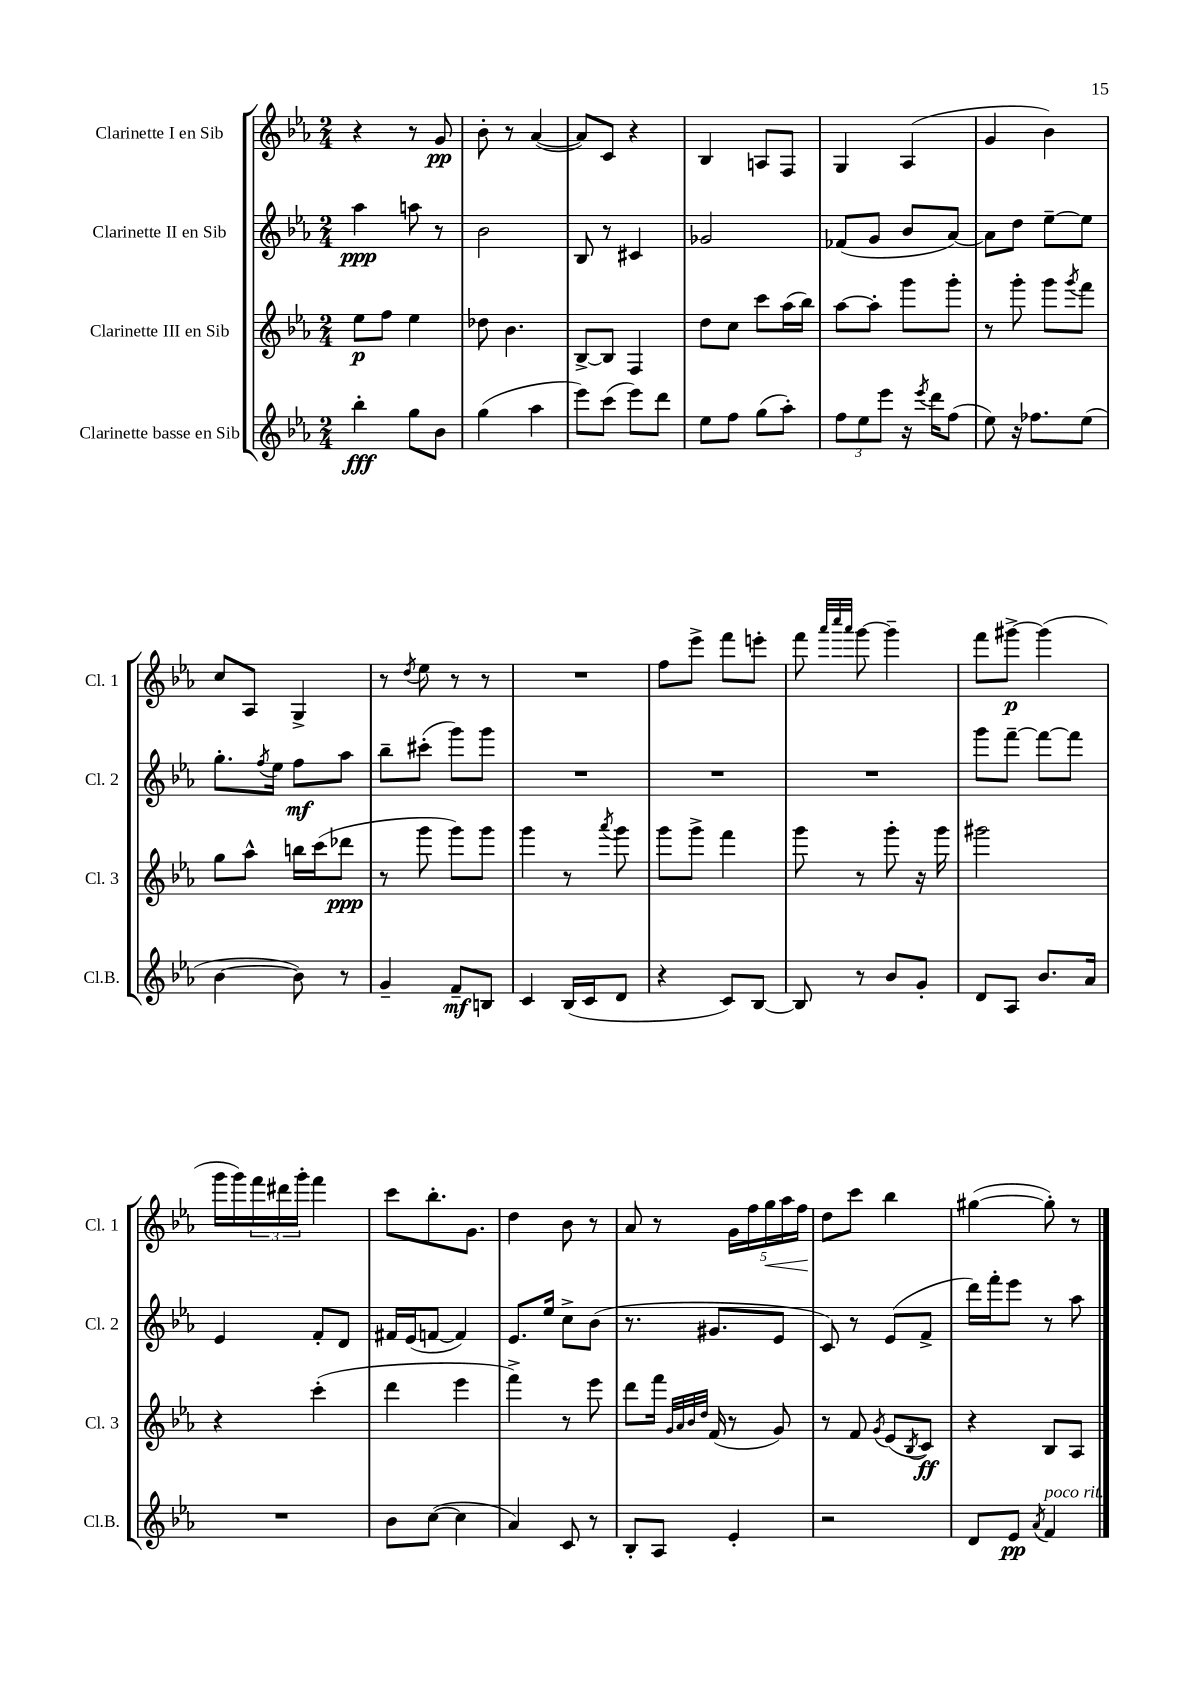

**kern	**dynam	**kern	**dynam	**kern	**dynam	**kern	**dynam
*part4	*part4	*part3	*part3	*part2	*part2	*part1	*part1
*staff4	*staff4	*staff3	*staff3	*staff2	*staff2	*staff1	*staff1
*I"Clarinette basse en Sib	*	*I"Clarinette III en Sib	*	*I"Clarinette II en Sib	*	*I"Clarinette I en Sib	*
*I'Cl.B.	*	*I'Cl. 3	*	*I'Cl. 2	*	*I'Cl. 1	*
*clefG2	*	*clefG2	*	*clefG2	*	*clefG2	*
*k[b-e-a-]	*	*k[b-e-a-]	*	*k[b-e-a-]	*	*k[b-e-a-]	*
*M2/4	*	*M2/4	*	*M2/4	*	*M2/4	*
=1	=1	=1	=1	=1	=1	=1	=1
4bb-'\	fff	8ee-\L	p	4aa-\	ppp	4r	.
.	.	8ff\J	.	.	.	.	.
8gg\L	.	4ee-\	.	8aan\	.	8r	.
8b-\J	.	.	.	8r	.	8g/	pp
=2	=2	=2	=2	=2	=2	=2	=2
(4gg\	.	8dd-X\	.	2b-\	.	8b-'\	.
.	.	4.b-\	.	.	.	8r	.
4aa-\	.	.	.	.	.	([4a-/	.
=3	=3	=3	=3	=3	=3	=3	=3
8eee-\L)	.	[8B-^/L	.	8B-/	.	8a-/L])	.
(8ccc\J	.	8B-/J]	.	8r	.	8c/J	.
8eee-\L)	.	4F/	.	4c#X/	.	4r	.
8ddd\J	.	.	.	.	.	.	.
=4	=4	=4	=4	=4	=4	=4	=4
8ee-\L	.	8dd\L	.	2g-X/	.	4B-/	.
8ff\J	.	8cc\J	.	.	.	.	.
(8gg\L	.	8ccc\L	.	.	.	8An/L	.
8aa-'\J)	.	(16aa-\L	.	.	.	8F/J	.
.	.	16bb-\JJ)	.	.	.	.	.
=5	=5	=5	=5	=5	=5	=5	=5
12ff\L	.	[8aa-\L	.	(8f-X/L	.	4G/	.
12ee-\	.	.	.	.	.	.	.
.	.	8aa-'\J]	.	8g/J	.	.	.
12eee-\J	.	.	.	.	.	.	.
16r	.	8ggg\L	.	8b-/L	.	(4A-/	.
8qeee-/	.	.	.	.	.	.	.
16ddd\KL	.	.	.	.	.	.	.
(8ff\J	.	8ggg'\J	.	[8a-/J)	.	.	.
=6	=6	=6	=6	=6	=6	=6	=6
8ee-\)	.	8r	.	8a-\L]	.	4g/	.
16r	.	8ggg'\	.	8dd\J	.	.	.
8.ff-X\L	.	.	.	.	.	.	.
.	.	8ggg\L	.	[8ee-~\L	.	4b-\)	.
.	.	8qggg/	.	.	.	.	.
(8ee-\J	.	8fff\J	.	8ee-\J]	.	.	.
!!LO:LB:g=z
=7	=7	=7	=7	=7	=7	=7	=7
[4b-\	.	8gg\L	.	8.gg'\L	.	8cc/L	.
.	.	8aa-^^\J	.	.	.	8A-/J	.
.	.	.	.	8qff/	.	.	.
.	.	.	.	16ee-\Jk	.	.	.
8b-\])	.	16bbn\LL	.	8ff\L	mf	4G^/	.
.	.	(16ccc\J	.	.	.	.	.
8r	.	8ddd-X\J	ppp	8aa-\J	.	.	.
=8	=8	=8	=8	=8	=8	=8	=8
4g~/	.	8r	.	8bb-~\L	.	8r	.
.	.	.	.	.	.	8qdd/	.
.	.	8ggg\	.	(8ccc#X'\J	.	8ee-\	.
8f~/L	mf	8ggg\L)	.	8ggg\L)	.	8r	.
8Bn/J	.	8ggg\J	.	8ggg\J	.	8r	.
=9	=9	=9	=9	=9	=9	=9	=9
4c/	.	4ggg\	.	2r	.	2r	.
(16B-/LL	.	8r	.	.	.	.	.
16c/J	.	.	.	.	.	.	.
.	.	8qaaa-/	.	.	.	.	.
8d/J	.	8ggg\	.	.	.	.	.
=10	=10	=10	=10	=10	=10	=10	=10
4r	.	8ggg\L	.	2r	.	8ff\L	.
.	.	8ggg^\J	.	.	.	8eee-^\J	.
8c/L)	.	4fff\	.	.	.	8fff\L	.
[8B-/J	.	.	.	.	.	8eeen'\J	.
=11	=11	=11	=11	=11	=11	=11	=11
8B-/]	.	8ggg\	.	2r	.	8fff\	.
.	.	.	.	.	.	32qqaaa-/LLL	.
.	.	.	.	.	.	32qqcccc/	.
.	.	.	.	.	.	32qqaaa-/JJJ	.
8r	.	8r	.	.	.	[8ggg\	.
8b-/L	.	8ggg'\	.	.	.	4ggg~\]	.
8g'/J	.	16r	.	.	.	.	.
.	.	16ggg\	.	.	.	.	.
=12	=12	=12	=12	=12	=12	=12	=12
8d/L	.	2ggg#X\	.	8ggg\L	.	8fff\L	.
8A-/J	.	.	.	[8fff~\J	.	[8ggg#X^\J	p
8.b-/L	.	.	.	8fff\L_	.	(4ggg#\]	.
.	.	.	.	8fff\J]	.	.	.
16a-/Jk	.	.	.	.	.	.	.
!!LO:LB:g=z
=13	=13	=13	=13	=13	=13	=13	=13
2r	.	4r	.	4e-/	.	16ggg\LL	.
.	.	.	.	.	.	16ggg\)	.
.	.	.	.	.	.	24fff\	.
.	.	.	.	.	.	24ddd#X\	.
.	.	.	.	.	.	24ggg'\JJ	.
.	.	(4ccc'\	.	8f'/L	.	4fff\	.
.	.	.	.	8d/J	.	.	.
=14	=14	=14	=14	=14	=14	=14	=14
8b-\L	.	4ddd\	.	16f#X/LL	.	8ccc\L	.
.	.	.	.	(16e-/J	.	.	.
([8cc\J	.	.	.	[8fn/J	.	8.bb-'\	.
4cc\]	.	4eee-\	.	4f/])	.	.	.
.	.	.	.	.	.	8.g\J	.
=15	=15	=15	=15	=15	=15	=15	=15
4a-/)	.	4fff^\)	.	8.e-/L	.	4dd\	.
.	.	.	.	16ee-/Jk	.	.	.
8c/	.	8r	.	8cc^\L	.	8b-\	.
8r	.	8eee-\	.	(8b-\J	.	8r	.
=16	=16	=16	=16	=16	=16	=16	=16
8B-'/L	.	8ddd\L	.	8.r	.	8a-/	.
8A-/J	.	16fff\Jk	.	.	.	8r	.
.	.	32qqg/LLL	.	.	.	.	.
.	.	32qqa-/	.	.	.	.	.
.	.	32qqb-/	.	.	.	.	.
.	.	32qqdd/JJJ	.	.	.	.	.
.	.	(16f/	.	8.g#X/L	.	.	.
4e-'/	.	8r	.	.	.	20g\LL	.
.	.	.	.	.	.	20ff\	.
!	!	!	!	!	!	!	!LO:HP:b
.	.	.	.	.	.	20gg\	<
.	.	8g/)	.	8e-/J	.	.	.
.	.	.	.	.	.	20aa-\	.
.	.	.	.	.	.	20ff\JJ	.
.	.	.	.	.	.	.	[
=17	=17	=17	=17	=17	=17	=17	=17
2r	.	8r	.	8c/)	.	8dd\L	.
.	.	8f/	.	8r	.	8ccc\J	.
.	.	8qg/	.	.	.	.	.
.	.	(8e-/L	.	(8e-/L	.	4bb-\	.
.	.	8qB-/	.	.	.	.	.
.	.	8c/J)	ff	8f^/J	.	.	.
=18	=18	=18	=18	=18	=18	=18	=18
8d/L	.	4r	.	16ddd\LL)	.	([4gg#X\	.
.	.	.	.	16fff'\J	.	.	.
8e-/J	pp	.	.	8eee-\J	.	.	.
8qa-/	.	.	.	.	.	.	.
!LO:TX:a:i:t=poco rit.	!	!	!	!	!	!	!
4f/	.	8B-/L	.	8r	.	8gg#'\])	.
.	.	8A-/J	.	8aa-\	.	8r	.
==	==	==	==	==	==	==	==
*-	*-	*-	*-	*-	*-	*-	*-
